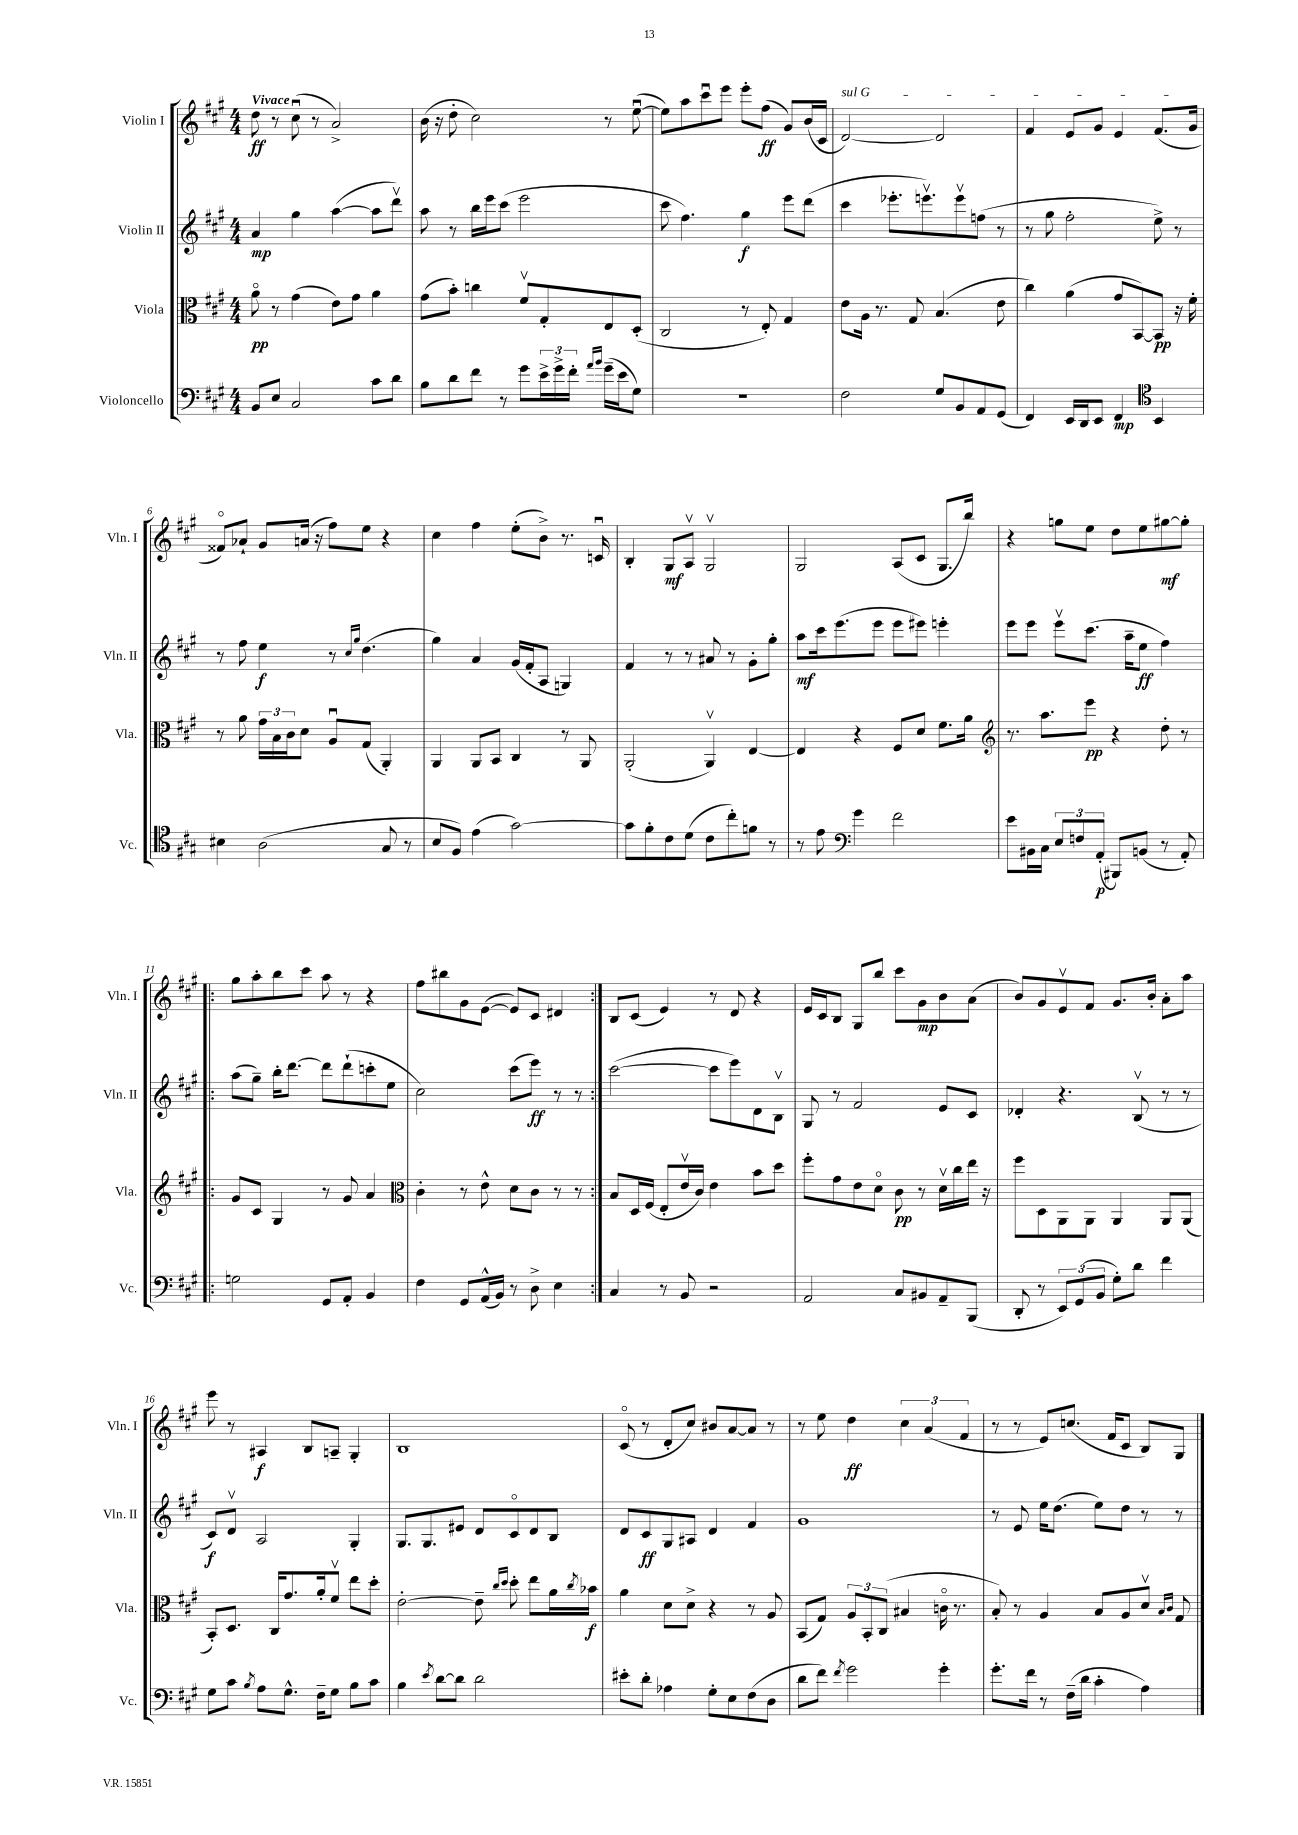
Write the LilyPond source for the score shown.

<<
\new StaffGroup <<
\new Staff = "s0" \with { instrumentName = "Violin I" shortInstrumentName = "Vln. I" } {
    \clef treble \key a \major \numericTimeSignature \time 4/4 \tempo "Vivace"
    d''8\ff r8 cis''8\downbow( r8 a'2->) |
    b'16( r16 d''8-. cis''2) r8 e''8~\downbow( |
    e''8) a''8 cis'''8\downbow e'''8 e'''8-. fis''8\ff( gis'8) b'16( cis'16 |
    \once \override TextSpanner.bound-details.left.text = \markup { \italic "sul G" } d'2~\startTextSpan) d'2 |
    fis'4 e'8 gis'8 e'4 fis'8.( gis'16\stopTextSpan |
    fisis'8\flageolet) aes'8-! gis'8 a'16( r16 fis''8) e''8 r4 |
    cis''4 fis''4 e''8-.( b'8->) r8. c'16\downbow |
    b4-. gis8\mf a8\upbow gis2\upbow |
    gis2 a8( cis'8 gis8. b''16) |
    r4 g''8 e''8 d''8 e''8 gis''8~\mf gis''8-. |
    \repeat volta 2 { gis''8 a''8-. b''8 cis'''8 a''8 r8 r4 |
    fis''8 bis''8 gis'8 e'8~( e'8) cis'8 dis'4 | }
    b8 cis'8( e'4) r8 d'8 r4 |
    e'16 cis'16 b8 gis8 b''8 cis'''8 gis'8\mp b'8 a'8( |
    b'8) gis'8 e'8\upbow fis'8 gis'8. b'16-. a'8-. a''8 |
    e'''8 r8 ais4\f b8 a8-- gis4-. |
    b1 |
    cis'8\flageolet( r8 d'8-. cis''8) bis'8 a'8~ a'8 r8 |
    r8 e''8 d''4\ff \tuplet 3/2 { cis''4 a'4( fis'4 } |
    r8 r8 e'8) c''8.( fis'16 cis'8 b8) gis8 \bar "|." |
}
\new Staff = "s1" \with { instrumentName = "Violin II" shortInstrumentName = "Vln. II" } {
    \clef treble \key a \major \numericTimeSignature \time 4/4
    a'4\mp gis''4 a''4~( a''8 d'''8\upbow) |
    a''8 r8 b''16 e'''16 cis'''8( e'''2 |
    cis'''8 fis''4.) gis''4\f e'''8 d'''8( |
    cis'''4 ees'''8.-. e'''8.\upbow) e'''8\upbow f''8( r8 |
    r8 gis''8 fis''2-. e''8->) r8 |
    r8 fis''8 e''4\f r8 \grace { cis''16 gis''16 } d''4.( |
    gis''4) a'4 gis'16( fis'16-. a8 g4) |
    fis'4 r8 r8 ais'8 r8 gis'8-. gis''8-. |
    a''8\mf cis'''16 e'''8.( e'''8 e'''8 eis'''8) e'''4-. |
    e'''8 e'''8 e'''8\upbow cis'''8.( a''16-- e''8\ff fis''4) |
    \repeat volta 2 { a''8( gis''8--) b''16-. d'''8.~ d'''8 d'''8-!( c'''8-. e''8 |
    cis''2) cis'''8( e'''8\ff) r8 r8 | }
    cis'''2~( cis'''8 e'''8) d'8 b8\upbow |
    gis8 r8 fis'2 e'8 cis'8 |
    des'4-. r4. b8\upbow( r8 r8 |
    cis'8\f) d'8\upbow a2 gis4-. |
    gis8. gis8. eis'8 d'8 cis'8\flageolet d'8 b8 |
    d'8 cis'8\ff gis8 ais8 d'4 fis'4 |
    gis'1 |
    r8 e'8 e''16 d''8.( e''8) d''8 r8 r8 \bar "|." |
}
\new Staff = "s2" \with { instrumentName = "Viola" shortInstrumentName = "Vla." } {
    \clef alto \key a \major \numericTimeSignature \time 4/4
    a'8\flageolet\pp r8 gis'4( e'8) gis'8 a'4 |
    gis'8( b'8-.) c''4 fis'8\upbow gis8-. e8 d8-.( |
    cis2 r8 e8-.) gis4 |
    e'8 a16 r8. gis8 b4.( e'8 |
    cis''4) a'4( gis'8 b,8~) b,8\pp r16 fis'16-. |
    r8 a'8 \tuplet 3/2 { gis'16 b16 cis'16 } d'8 a8\downbow gis8( a,4-.) |
    a,4 a,8 b,8 cis4 r8 a,8 |
    a,2-.( a,4\upbow) e4~ |
    e4 r4 fis8 d'8 fis'8. a'16 |
    \clef treble r8. a''8. e'''8\pp r4 d''8-. r8 |
    \repeat volta 2 { gis'8 cis'8 gis4 r8 gis'8 a'4 |
    \clef alto cis'4-. r8 e'8-^ d'8 cis'8 r8 r8 | }
    b8 d16 fis16( e8-. e'16\upbow cis'16) e'4 b'8 d''8 |
    fis''8-. gis'8 e'8 d'8\flageolet cis'8\pp r8 d'16\upbow cis''16 e''16 r16 |
    fis''8 d8 a,8 a,8 a,4 a,8 a,8( |
    b,8-.) d8. cis16 gis'8. a'16-. fis'8\upbow e''8 d''8-. |
    e'2~-. e'8-- \grace { cis''16 d''16 } d''8-. e''8 a'16 \acciaccatura { cis''8 } bes'16\f |
    a'4 d'8 d'8-> r4 r8 a8 |
    b,8( gis8) \tuplet 3/2 { a8 b,8-. cis8( } bis4 c'16\flageolet r8. |
    b8-.) r8 a4 b8 a8 d'8\upbow \grace { b16 cis'16 } gis8 \bar "|." |
}
\new Staff = "s3" \with { instrumentName = "Violoncello" shortInstrumentName = "Vc." } {
    \clef bass \key a \major \numericTimeSignature \time 4/4
    b,8 e8 cis2 cis'8 d'8 |
    b8 d'8 fis'8 r8 gis'8 \tuplet 3/2 { e'16-> gis'16-> fis'16-. } \grace { a'16 b'16 } gis'16--( e'16 gis8) |
    r1 |
    fis2 gis8 b,8 a,8 gis,8( |
    fis,4) e,16 d,16 e,8 fis,4\mp \clef tenor b,4 |
    bis4 a2( gis8 r8 |
    b8 fis8) e'4( gis'2~) |
    gis'8 fis'8-. cis'8 d'8( cis'8 cis''8-.) f'8 r8 |
    r8 e'8 \clef bass gis'4 fis'2 |
    e'8 bis,16 cis16 \tuplet 3/2 { e8 f8 a,8-.\p( } bis,,8) b,8( r8 a,8-.) |
    \repeat volta 2 { g2 gis,8 a,8-. b,4 |
    fis4 gis,8 a,16-^( b,16) r8 d8-> e4 | }
    cis4 r8 b,8 r2 |
    a,2 cis8 bis,8 a,8-- b,,8( |
    d,8-. r8 \tuplet 3/2 { e,8) gis,8( b,8 } gis8-.) d'8 fis'4 |
    gis8 cis'8 \acciaccatura { b8 } a8 gis8.-^ fis16-- gis8 b8 cis'8 |
    b4 \acciaccatura { e'8 } d'8~ d'8 d'2 |
    eis'8-. d'8-. aes4 gis8-. e8 fis8( d8 |
    d'8 fis'8) \acciaccatura { fis'8 } gis'2 gis'4-. |
    gis'8.-. fis'16 r8 fis16--( d'16 cis'4-. a4) \bar "|." |
}
>>
>>
